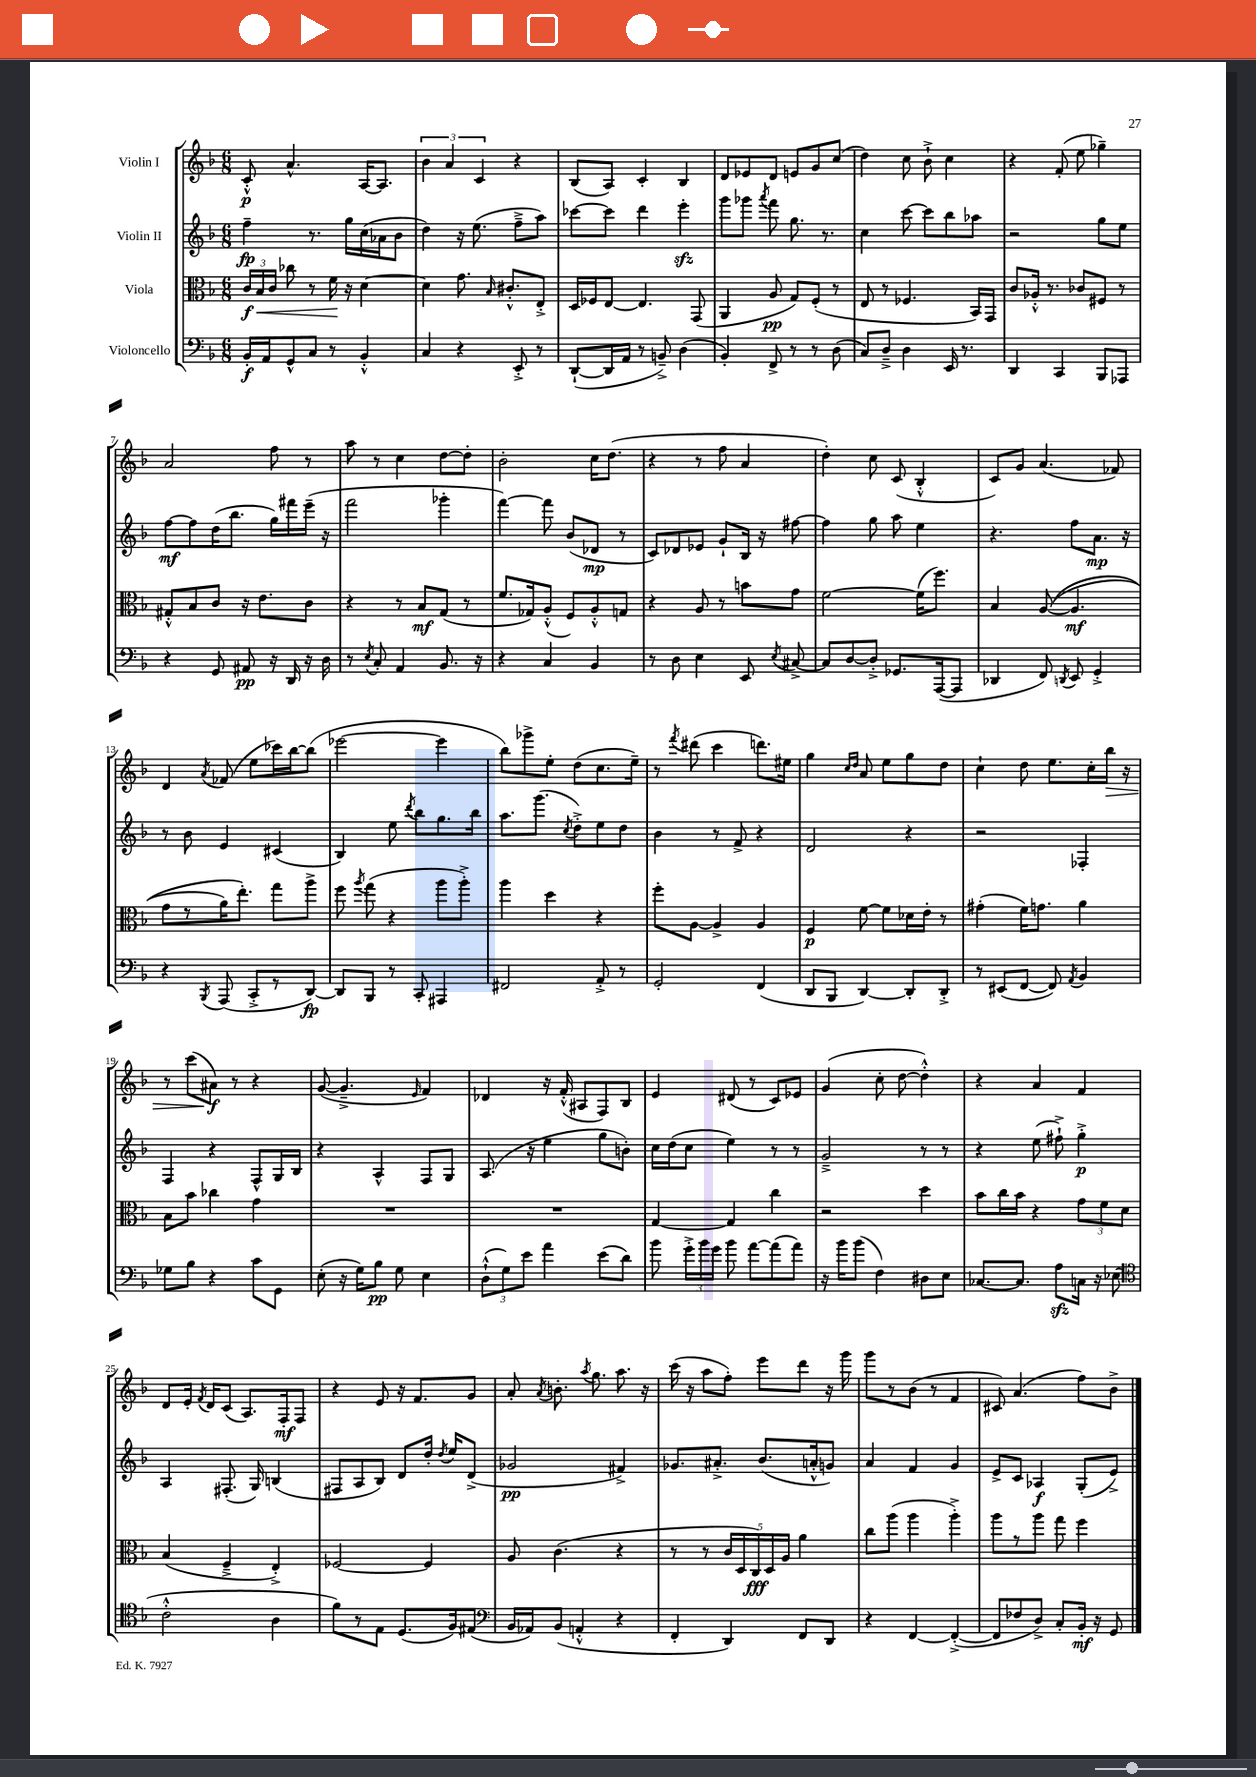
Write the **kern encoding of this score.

**kern	**dynam	**kern	**dynam	**kern	**dynam	**kern	**dynam
*part4	*part4	*part3	*part3	*part2	*part2	*part1	*part1
*staff4	*staff4	*staff3	*staff3	*staff2	*staff2	*staff1	*staff1
*I"Violoncello	*	*I"Viola	*	*I"Violin II	*	*I"Violin I	*
*clefF4	*	*clefC3	*	*clefG2	*	*clefG2	*
*k[b-]	*	*k[b-]	*	*k[b-]	*	*k[b-]	*
*M6/8	*	*M6/8	*	*M6/8	*	*M6/8	*
=1	=1	=1	=1	=1	=1	=1	=1
!	!	!	!LO:HP:b	!	!	!	!
16BB-'/LL	f	24c/LL	< f	4ff~\	fp	8c'^^/	p
.	.	24B-/	.	.	.	.	.
16AA/J	.	.	.	.	.	.	.
.	.	24c/JJ	.	.	.	.	.
8GG^^/	.	8cc-X\	.	.	.	4.a^^/	.
8C/J	.	8r	.	8.r	.	.	.
8r	.	16f\	.	.	.	.	.
.	.	16r	[	16gg\LL	.	.	.
4BB-'^^/	.	[4d\	.	(16cc\	.	[16A/KL	.
.	.	.	.	16a-X\J	.	8.A/J]	.
.	.	.	.	8b-\J	.	.	.
=2	=2	=2	=2	=2	=2	=2	=2
4C/	.	4d\]	.	4dd\)	.	6b-\	.
.	.	.	.	.	.	6a/	.
4r	.	8.g\	.	16r	.	.	.
.	.	.	.	(8.ee\	.	.	.
.	.	.	.	.	.	6c/	.
.	.	16qqB-/	.	.	.	.	.
.	.	8.c#X'^^/L	.	.	.	.	.
8EE'^/	.	.	.	8ff~^\L	.	4r	.
8r	.	8E'^/J	.	8aa\J)	.	.	.
=3	=3	=3	=3	=3	=3	=3	=3
([8DD`/L	.	16D/LL	.	[8ccc-X\L	.	(8B-/L	.
.	.	16F-X/J	.	.	.	.	.
16DD/L]	.	[8E/J	.	8ccc-\J]	.	8A/J)	.
16AA/JJ	.	.	.	.	.	.	.
8r	.	4.E/]	.	4ddd\	.	4c'/	.
8BBn~^/)	.	.	.	.	.	.	.
(4D\	.	.	.	4eeezz'\	.	4B-/	.
.	.	(8GG/	.	.	.	.	.
=4	=4	=4	=4	=4	=4	=4	=4
4BB-'/)	.	4AA/	.	8ggg\L	.	8d/L	.
.	.	.	.	8ggg-X\J	.	8e-X/	.
.	.	.	.	8qaaa/	.	.	.
8FF^/	.	8A/	pp	8fff\	.	8d/J	.
8r	.	8G/L)	.	8.gg\	.	8en/L	.
8r	.	(8F'/J	.	.	.	8g/	.
.	.	.	.	8.r	.	.	.
(8D\	.	8r	.	.	.	(8cc/J	.
=5	=5	=5	=5	=5	=5	=5	=5
8C/L)	.	8E/	.	4cc\	.	4dd\)	.
8D~^/J	.	8r	.	.	.	.	.
4D\	.	4.F-X/	.	[8ccc\	.	8cc\	.
.	.	.	.	8ccc\L]	.	8b-`^\	.
16EE/	.	.	.	8bb-\	.	4cc\	.
8.r	.	.	.	.	.	.	.
.	.	16BB-/LL)	.	8aa-X\J	.	.	.
.	.	16GG/JJ	.	.	.	.	.
=6	=6	=6	=6	=6	=6	=6	=6
4DD/	.	8c/L	.	2r	.	4r	.
.	.	16A-X'^^/Jk	.	.	.	.	.
.	.	8.r	.	.	.	.	.
4CC/	.	.	.	.	.	(8f'/	.
.	.	8c-X/L	.	.	.	8ee\	.
8BBB-/L	.	8F#X/J	.	8gg\L	.	4gg-X~\)	.
8AAA-X/J	.	8r	.	8ee\J	.	.	.
!!LO:LB:g=z
=7	=7	=7	=7	=7	=7	=7	=7
4r	.	8G#X'^^/L	.	[8ff\L	mf	2a/	.
.	.	8B-/	.	8ff\]	.	.	.
8GG/	.	8c/J	.	(16dd\K	.	.	.
.	.	.	.	8.bb-\J	.	.	.
8AA#X/	pp	16r	.	.	.	.	.
.	.	8.e\L	.	.	.	.	.
16r	.	.	.	16gg\LL)	.	8ff\	.
16DD/	.	.	.	16fff#X\	.	.	.
16r	.	8c\J	.	(16eee~\JJ	.	8r	.
16D\	.	.	.	16r	.	.	.
=8	=8	=8	=8	=8	=8	=8	=8
8r	.	4r	.	2fff\	.	8aa\	.
8qE/	.	.	.	.	.	.	.
8C'/	.	.	.	.	.	8r	.
4AA/	.	8r	.	.	.	4cc\	.
.	.	8B-/L	mf	.	.	.	.
8.BB-/	.	(8G/J	.	4ggg-X'\	.	[8dd\L	.
.	.	8r	.	.	.	8dd'\J]	.
16r	.	.	.	.	.	.	.
=9	=9	=9	=9	=9	=9	=9	=9
4r	.	8.f/L	.	[4fff\)	.	2b-'\	.
.	.	16G-X/k)	.	.	.	.	.
4C/	.	(8A'^^/J	.	8fff\]	.	.	.
.	.	8F/L)	.	(8b-/L	.	.	.
4BB-/	.	8A'^^/	.	8d-X/J	mp	16cc\KL	.
.	.	.	.	.	.	(8.dd\J	.
.	.	8Gn/J	.	8r	.	.	.
=10	=10	=10	=10	=10	=10	=10	=10
8r	.	4r	.	8c/L)	.	4r	.
8D\	.	.	.	8d-X/	.	.	.
4E\	.	8A/	.	8e-X/J	.	8r	.
.	.	8r	.	8g`/L	.	8ff\	.
8EE/	.	8bn\L	.	16B-/Jk	.	4a/	.
.	.	.	.	16r	.	.	.
8qE/	.	.	.	.	.	.	.
[8C#X^/	.	8g\J	.	[8ff#X\	.	.	.
=11	=11	=11	=11	=11	=11	=11	=11
8C#/L]	.	[2f\	.	4ff#\]	.	4dd'\)	.
[8D/	.	.	.	.	.	.	.
8D'^/J]	.	.	.	8gg\	.	8cc\	.
8.GG-X/L	.	.	.	8aa\	.	(8c/	.
.	.	(16f\KL]	.	4ee\	.	4B-'^^/	.
([16AAA/k	.	8.ff\J)	.	.	.	.	.
8AAA/J]	.	.	.	.	.	.	.
=12	=12	=12	=12	=12	=12	=12	=12
4DD-X/	.	4B-/	.	4.r	.	8c/L)	.
.	.	.	.	.	.	8g/J	.
8FF/)	.	(([8A/	.	.	.	(4.a/	.
8qDDn/	.	.	.	.	.	.	.
8EE/	.	4.A/]	mf	8ff\L	.	.	.
4GG'^/	.	.	.	8.a\J	mp	.	.
.	.	.	.	.	.	8f-X/)	.
.	.	.	.	16r	.	.	.
!!LO:LB:g=z
=13	=13	=13	=13	=13	=13	=13	=13
4r	.	8g\L	.	8r	.	4d/	.
.	.	8r	.	8b-\	.	.	.
8qBBB-/	.	.	.	.	.	8qa/	.
(8AAA/	.	16a\K)	.	4e/	.	(8f-X/	.
.	.	8.ee'\J)	.	.	.	.	.
8CC'^/L	.	.	.	.	.	8ee\L	.
8r	.	8gg\L	.	(4c#X/	.	16ccc-X\L)	.
.	.	.	.	.	.	[16bb-\J	.
[8DD/J)	fp	8aa^\J	.	.	.	(8bb-\J]	.
=14	=14	=14	=14	=14	=14	=14	=14
8DD/L]	.	8ff\	.	4B-/)	.	[2eee-X\	.
.	.	8qaa/	.	.	.	.	.
8BBB-/J	.	(8gg\	.	.	.	.	.
8r	.	4r	.	8ee\	.	.	.
.	.	.	.	8qddd/	.	.	.
8CC'/	.	.	.	8bb-\L	.	.	.
4AAA#X/	.	8aa\L	.	8.gg\	.	4eee-\]	.
.	.	8aa'^\J)	.	.	.	.	.
.	.	.	.	16bb-\Jk	.	.	.
=15	=15	=15	=15	=15	=15	=15	=15
2FF#X/	.	4aa\	.	8.aa\L	.	8bb-\L)	.
.	.	.	.	.	.	8ggg-X^\	.
.	.	.	.	(8.ggg\J	.	.	.
.	.	4dd\	.	.	.	8ee'\J	.
.	.	.	.	8qcc/	.	.	.
.	.	.	.	8dd'^\L)	.	(8dd\L	.
8AA'^/	.	4r	.	8ee\	.	8.cc\	.
8r	.	.	.	8dd\J	.	.	.
.	.	.	.	.	.	16ee~\Jk)	.
=16	=16	=16	=16	=16	=16	=16	=16
2GG'/	.	8ff'\L	.	4b-\	.	8r	.
.	.	.	.	.	.	8qfff/	.
.	.	[8A\J	.	.	.	(8ddd#X\	.
.	.	4A^/]	.	8r	.	4ccc\	.
.	.	.	.	8f^/	.	.	.
(4FF/	.	4A/	.	4r	.	8.dddn\L)	.
.	.	.	.	.	.	16ee#X\Jk	.
=17	=17	=17	=17	=17	=17	=17	=17
8DD/L	.	4F/	p	2d/	.	4gg\	.
8BBB-/J	.	.	.	.	.	.	.
.	.	.	.	.	.	16qqcc/LL	.
.	.	.	.	.	.	16qqdd/JJ	.
[4DD/)	.	[8f\	.	.	.	8a/	.
.	.	8f\L]	.	.	.	8ee\L	.
8DD'/L]	.	16d-X\L	.	4r	.	8gg\	.
.	.	16e'\JJ	.	.	.	.	.
8DD'^/J	.	8r	.	.	.	8dd\J	.
=18	=18	=18	=18	=18	=18	=18	=18
8r	.	(4g#X'\	.	2r	.	4cc`\	.
(8EE#X/L	.	.	.	.	.	.	.
[8FF/J	.	16f\KL)	.	.	.	8dd\	.
.	.	8.gn\J	.	.	.	.	.
8FF/])	.	.	.	.	.	8.ee\L	.
8qAA/	.	.	.	.	.	.	.
4BB-/	.	4a\	.	4F-X'/	.	.	.
.	.	.	.	.	.	16cc'\L	.
!	!	!	!	!	!	!	!LO:HP:b
.	.	.	.	.	.	16bb-\JJ	>
.	.	.	.	.	.	16r	.
!!LO:LB:g=z
=19	=19	=19	=19	=19	=19	=19	=19
8G-X\L	.	8B-\L	.	4F/	.	8r	.
8B-\J	.	8b-\J	.	.	.	(8ccc\L	.
4r	.	4cc-X\	.	4r	.	8a#X\J)	f
.	.	.	.	.	.	8r	]
8c\L	.	4g\	.	8F^^/L	.	4r	.
8GG\J	.	.	.	16G/L	.	.	.
.	.	.	.	16B-/JJ	.	.	.
=20	=20	=20	=20	=20	=20	=20	=20
(8E'\	.	2.r	.	4r	.	([8g/	.
16r	.	.	.	.	.	4.g~^/]	.
16G\KL)	.	.	.	.	.	.	.
8B-\J	pp	.	.	4A^^/	.	.	.
8G\	.	.	.	.	.	.	.
.	.	.	.	.	.	16qqe/	.
4E\	.	.	.	8F/L	.	4f/)	.
.	.	.	.	8G/J	.	.	.
=21	=21	=21	=21	=21	=21	=21	=21
(12D`^^\L	.	2.r	.	(8.A/	.	4d-X/	.
12G\)	.	.	.	.	.	.	.
12e\J	.	.	.	.	.	.	.
.	.	.	.	16r	.	.	.
4a\	.	.	.	4ee\	.	16r	.
.	.	.	.	.	.	(16f'^^/	.
.	.	.	.	.	.	8A#X/L	.
(8e\L	.	.	.	8gg\L	.	8F/)	.
8d\J)	.	.	.	8bn'\J)	.	8B-/J	.
=22	=22	=22	=22	=22	=22	=22	=22
8b-\	.	[4G/	.	16cc\LL	.	4e/	.
.	.	.	.	(16dd\J	.	.	.
24g'^\LL	.	.	.	8cc\J	.	.	.
24b-\	.	.	.	.	.	.	.
24g\JJ	.	.	.	.	.	.	.
8b-\	.	4G/]	.	4ee\)	.	(8d#X/	.
[8a\L	.	.	.	.	.	8r	.
(8a\]	.	4cc\	.	8r	.	8c/L)	.
8a\J)	.	.	.	8r	.	8e-X/J	.
=23	=23	=23	=23	=23	=23	=23	=23
16r	.	2r	.	2g~^/	.	(4g/	.
16b-\KL	.	.	.	.	.	.	.
(8b-\J	.	.	.	.	.	.	.
4F\)	.	.	.	.	.	8cc'\	.
.	.	.	.	.	.	[8dd\	.
8D#X\L	.	4dd\	.	8r	.	4dd'^^\])	.
8E\J	.	.	.	8r	.	.	.
=24	=24	=24	=24	=24	=24	=24	=24
[8.C-X/L	.	8b-\L	.	4r	.	4r	.
.	.	16cc\L	.	.	.	.	.
8.C-/J]	.	16b-\JJ	.	.	.	.	.
.	.	4r	.	(8ee\	.	4a/	.
8Azz\L	.	.	.	8ff#X`^\)	.	.	.
16Cn\Jk	.	12g\L	.	4gg'^\	p	4f/	.
16r	.	.	.	.	.	.	.
.	.	12f\	.	.	.	.	.
(8E-X\	.	.	.	.	.	.	.
.	.	12d\J	.	.	.	.	.
!!LO:LB:g=z
=25	=25	=25	=25	=25	=25	=25	=25
*clefC4	*	*	*	*	*	*	*
2c'^^\	.	(4B-/	.	4A/	.	8d/L	.
.	.	.	.	.	.	16e'/Jk	.
.	.	.	.	.	.	8qf/	.
.	.	.	.	.	.	16d/KL	.
.	.	4F~^/	.	(8.F#X'/	.	(8c/J	.
.	.	.	.	.	.	8.A/L)	.
.	.	.	.	16G/)	.	.	.
4A\	.	4E'^/)	.	(4Bn/	.	.	.
.	.	.	.	.	.	16F'/k	mf
.	.	.	.	.	.	8F/J	.
=26	=26	=26	=26	=26	=26	=26	=26
8f\L)	.	[2F-X/	.	8F#X/L	.	4r	.
8r	.	.	.	8A/	.	.	.
8E\J	.	.	.	8B-/J)	.	8e/	.
(8.D/L	.	.	.	8d/L	.	16r	.
.	.	.	.	.	.	8.f/L	.
.	.	4F-/]	.	16dd'/Jk	.	.	.
.	.	.	.	8qdd/	.	.	.
16F/k)	.	.	.	16ee/KL	.	.	.
(8E#X/J	.	.	.	(8d^/J	.	8g/J	.
=27	=27	=27	=27	=27	=27	=27	=27
*clefF4	*	*	*	*	*	*	*
16BB-/LL	.	8A/	.	2g-X/	pp	8a'/	.
16AA-X/J)	.	.	.	.	.	.	.
.	.	.	.	.	.	8qa/	.
(8BB-/J	.	(4.c\	.	.	.	8.bn'\	.
4AAn'^^/	.	.	.	.	.	.	.
.	.	.	.	.	.	8qaa/	.
.	.	.	.	.	.	8.gg\	.
4r	.	4r	.	4f#X^/)	.	8.aa\	.
.	.	.	.	.	.	16r	.
=28	=28	=28	=28	=28	=28	=28	=28
4FF'/	.	8r	.	8.g-X/L	.	(16ccc\	.
.	.	.	.	.	.	16r	.
.	.	8r	.	.	.	8aa\L	.
.	.	.	.	8.a#X'^/J	.	.	.
4DD/)	.	20c/LL	.	.	.	8ff'\J)	.
.	.	20D/	.	.	.	.	.
.	.	20C/)	fff	.	.	.	.
.	.	.	.	(8.b-/L	.	8eee\L	.
.	.	20D/	.	.	.	.	.
.	.	20A/JJ	.	.	.	.	.
8FF/L	.	4a\	.	.	.	8ddd\J	.
.	.	.	.	16an'^^/k	.	.	.
8DD/J	.	.	.	8gn/J)	.	16r	.
.	.	.	.	.	.	16ggg\	.
=29	=29	=29	=29	=29	=29	=29	=29
4r	.	8cc\L	.	4a/	.	8ggg\L	.
.	.	(8aa\J	.	.	.	8r	.
[4FF/	.	4aa\	.	4f/	.	(8b-\J	.
.	.	.	.	.	.	8r	.
(4FF'^/_	.	4aa'^\)	.	4g/	.	4f/	.
=30	=30	=30	=30	=30	=30	=30	=30
8FF/L]	.	8aa\L	.	8e^/L	.	8c#X/)	.
8F-X/	.	8r	.	8c/J	.	(4.a/	.
8D^/J)	.	8aa\J	.	4A-X/	f	.	.
8C'/L	.	8gg\	.	.	.	.	.
16BB-'/Jk	mf	4ff\	.	(8G'/L	.	8ff\L)	.
16r	.	.	.	.	.	.	.
8GG/	.	.	.	8e^/J)	.	8b-^\J	.
==	==	==	==	==	==	==	==
*-	*-	*-	*-	*-	*-	*-	*-
